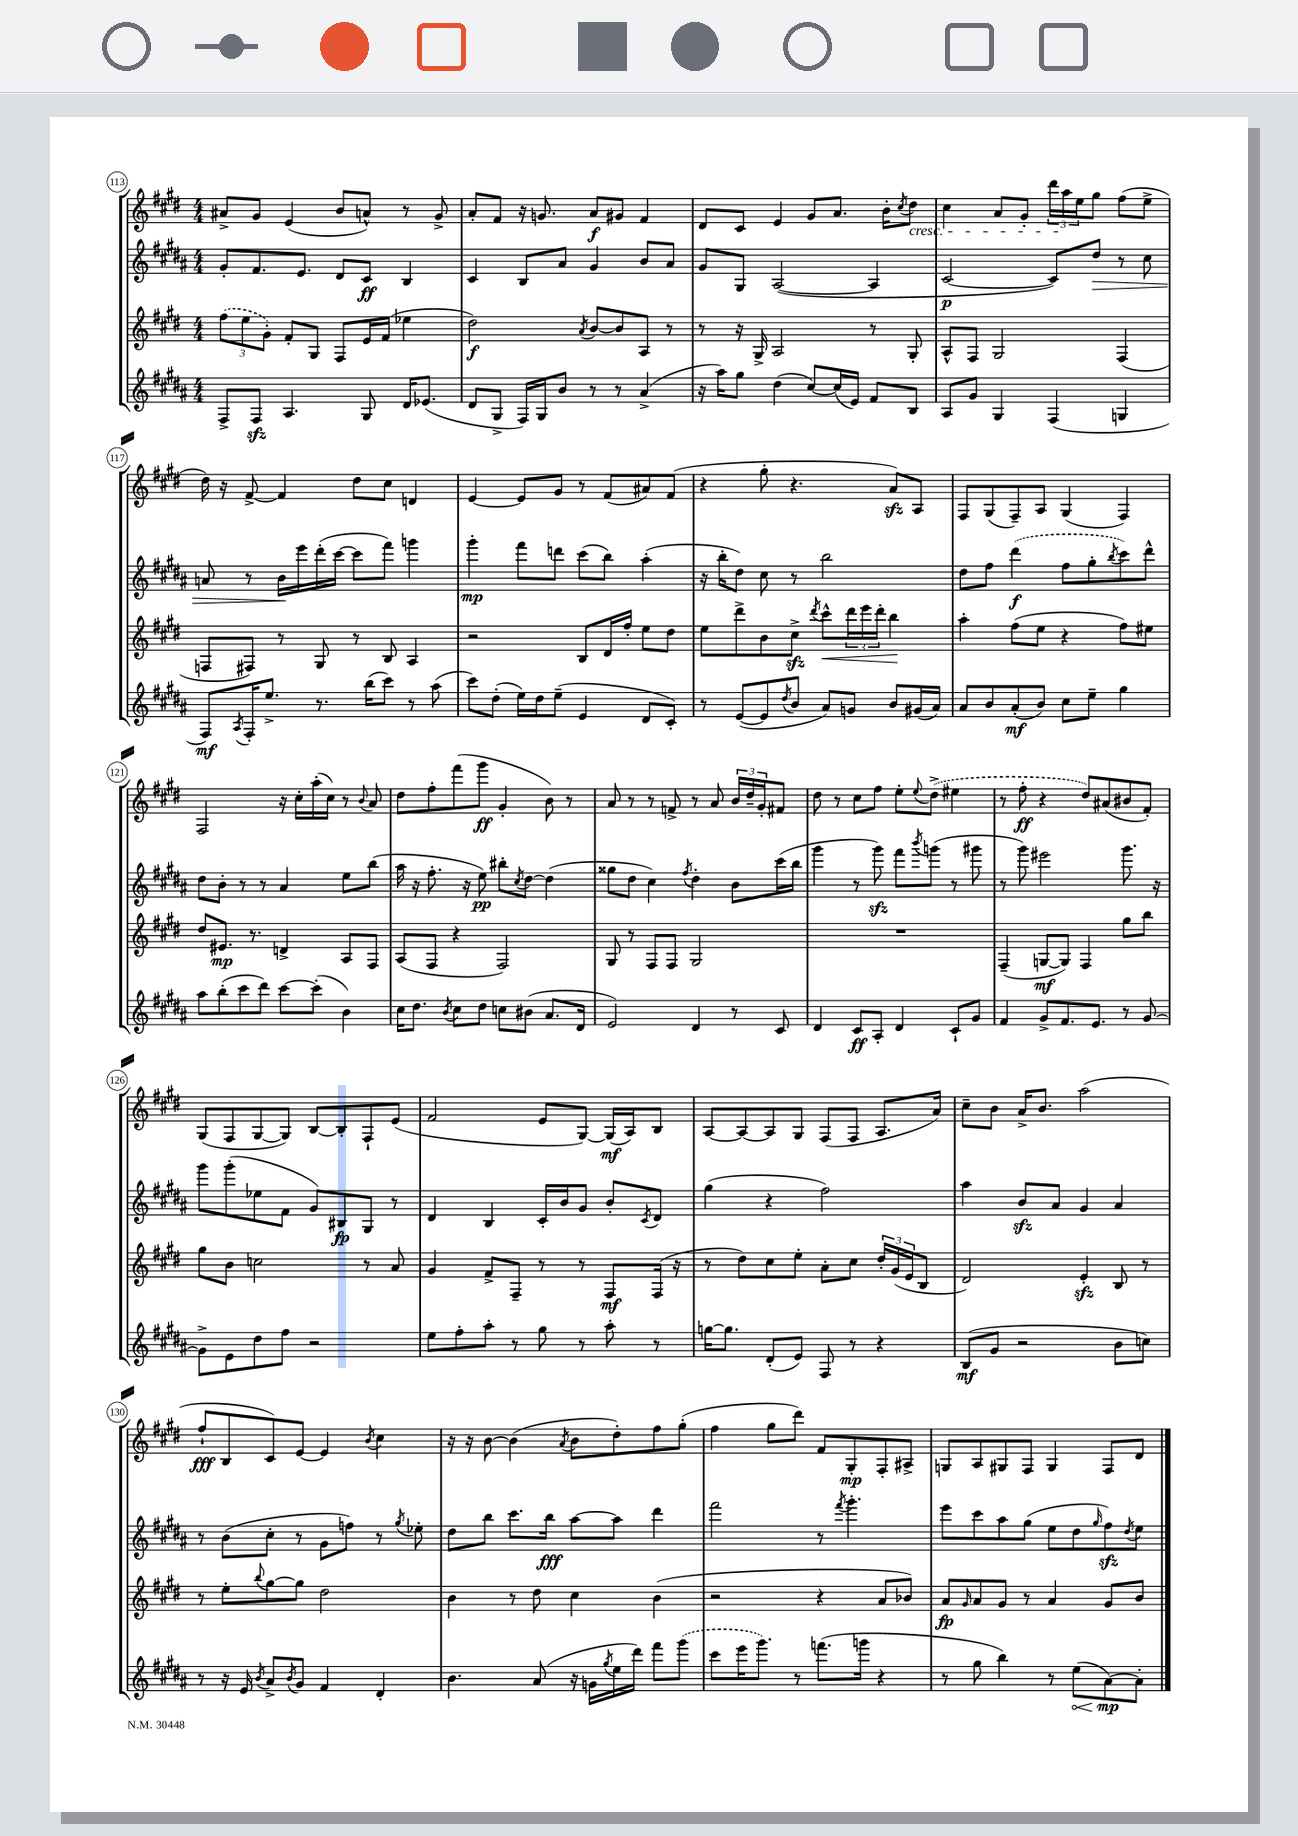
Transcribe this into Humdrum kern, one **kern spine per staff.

**kern	**kern	**kern	**kern
*staff4	*staff3	*staff2	*staff1
*clefG2	*clefG2	*clefG2	*clefG2
*k[f#c#g#d#a#]	*k[f#c#g#d#]	*k[f#c#g#d#a#]	*k[f#c#g#d#]
*M4/4	*M4/4	*M4/4	*M4/4
8F#^/L	(12ff#\L	8g#'/L	8a#^/L
.	12ee\	.	.
8F#/J	.	8.f#/	8g#/J
.	12g#'\J)	.	.
4.A#/	8f#'/L	.	(4e/
.	.	8.e/J	.
.	8G#/J	.	.
.	8F#/L	8d#/L	8b/L
8G#/	16e/L	8c#/J	8a^^/J)
.	(16f#/JJ	.	.
16d#/LK	4ee-\	4B/	8r
(8.e-/J	.	.	.
.	.	.	8g#^/
=	=	=	=
8d#/L	2dd#\)	4c#/	8a'/L
8G#^/J	.	.	8f#/J
16F#/LL)	.	8B/L	16r
16G#/J	.	.	8.g/
8b/J	.	8a#/J	.
.	8qa/	.	.
8r	[8b/L	4g#/	8a/L
8r	8b/]	.	8g#/J
(4a#^/	8A/J	8b/L	4f#/
.	8r	8a#/J	.
=	=	=	=
16r	8r	8g#/L	8d#/L
16aa#\LK)	.	.	.
8gg#\J	16r	8G#/J	8c#/J
.	16G#^/	.	.
(4dd#\	2A/	([2A#/	4e/
[8cc#/L)	.	.	8g#/L
(16cc#/]L	.	.	8.a/J
16e/JJ)	.	.	.
8f#/L	8r	4A#/]	.
.	.	.	16b'\LK
.	.	.	8qcc#/
8B/J	8G#'/	.	8dd#\J
=	=	=	=
8A#/L	8A^^/L	[2c#/	4cc#\
8g#/J	8F#/J	.	.
4G#/	2G#/	.	8a/L
.	.	.	8g#'/J
(4F#/	.	8c#/]L)	24ddd#\LL
.	.	.	24aa\
.	.	.	24ee\J
.	.	8dd#/J	8gg#\J
4G/	(4F#/	8r	(8ff#\L
.	.	8cc#\	8ee^\J
=	=	=	=
8F#/L)	8F/L	8a/	16dd#\)
.	.	.	16r
8qA#/	.	.	.
16F#'/K	8F#/J)	8r	[8f#^/
8.ee^/J	.	.	.
.	8r	16b\LL	4f#/]
.	.	16eee\	.
8.r	8G#/	(16ddd#'\	.
.	.	[16ccc#\JJ	.
.	8r	8ccc#\]L	8dd#\L
(16bb\LK	.	.	.
8ccc#\J)	8B/	8fff#\J)	8cc#\J
8r	4A/	4ggg\	4d/
(8aa#\	.	.	.
=	=	=	=
8ccc#\L)	2r	4ggg#'\	[4e/
(8dd#'\J	.	.	.
16ee\LL)	.	8fff#\L	8e/]L
16dd#\J	.	.	.
(8ee~\J	.	8ddd\J	8g#/J
4e/	8B/L	(8ccc#\L	8r
.	16d#/L	8bb\J)	(8f#/L
.	16ff#'/JJ	.	.
8d#/L	8ee\L	(4aa#'\	8a#/)
8c#'/J)	8dd#\J	.	(8f#/J
=	=	=	=
8r	8ee\L	16r	4r
.	.	16bb'\LK	.
([8e/L	8ddd#^\	8dd#\J)	.
8e/]	8b\	8cc#\	8gg#'\
8qdd#/	.	.	.
8b/J	8cc#^\J	8r	4.r
.	8qddd#/	.	.
8a#/L)	8ccc#^^\L	2bb\	.
8g/J	24ddd#\L	.	.
.	24eee\	.	.
.	24ddd#'\JJ	.	.
8b/L	4bb\	.	8a/L)
(16g#/L	.	.	8A/J
16a#/JJ)	.	.	.
=	=	=	=
8a#/L	4aa'\	8dd#\L	8F#/L
8b/	.	8ff#\J	(8G#/
(8a#'/	(8ff#\L	(4ddd#\	8F#~/)
8b/J)	8ee\J	.	8A/J
8cc#\L	4r	8ff#\L	(4G#/
8ee~\J	.	8gg#'\	.
.	.	8qbb/	.
4gg#\	8ff#\L)	8ccc#\)	4F#/)
.	8ee#\J	8ddd#^^\J	.
=	=	=	=
8aa#\L	8dd#/L	8dd#\L	2F#/
(8bb'\	8.e#/J	8b'\J	.
8ccc#\	.	8r	.
.	8.r	.	.
8ddd#\J)	.	8r	.
[8ccc#\L	4d^/	4a#/	16r
.	.	.	16cc#'\LL
(8ccc#'\]J	.	.	(16aa'\
.	.	.	16cc#\JJ)
4b\)	8A/L	8ee\L	8r
.	.	.	8qqb/
.	8F#/J	(8bb\J	8a/
=	=	=	=
16cc#\LK	(8A/L	16aa#\	8dd#\L
8.dd#\J	.	16r	.
.	8F#/J	8.ff#'\	8ff#'\
8qb/	.	.	.
8cc#\L	4r	.	(8fff#\
.	.	16r	.
8dd#\J	.	8ee\)	8ggg#\J
8cc\L	2F#/)	8bb#'\L	4g#'/
.	.	8qcc#/	.
(8b#\J	.	[8dd#\J	.
8.a#/L	.	(4dd#\]	8b\)
.	.	.	8r
16d#/Jk	.	.	.
=	=	=	=
2e/)	8G#/	8gg##\L	8a/
.	8r	8dd#\J	8r
.	8F#/L	4cc#\)	8r
.	8F#/J	.	8f^/
.	.	8qff#/	.
4d#/	2G#/	4dd#'\	8r
.	.	.	8a/
8r	.	8b\L	24b/LL
.	.	.	24dd#~/
.	.	.	24g#'/J
8c#/	.	(16ccc#\L	8f#/J
.	.	16bb\JJ	.
=	=	=	=
4d#/	1r	4ggg#\	8dd#\
.	.	.	8r
8c#/L	.	8r	8cc#\L
8A#'/J	.	8ggg#\)	8ff#\J
4d#/	.	8fff#\L	8ee'\L
.	.	8qbbb/	8qqee/
.	.	(8ggg\J	(8dd#^\J
8c#`/L	.	8r	4ee#\
8g#/J	.	8ggg#\	.
=	=	=	=
4f#/	(4F#~/	8r	8r
.	.	8ggg#\)	8ff#'\
8g#^/L	[8G/L	2eee#\	4r
8.f#/	8G/]J)	.	.
.	4F#/	.	8dd#/L)
8.e/J	.	.	.
.	.	.	(8a#/
8r	8gg#\L	8.ggg#\	8b#/
[8g#/	8bb\J	.	8f#'/J)
.	.	16r	.
=	=	=	=
8g#^\]L	8gg#\L	8ggg#\L	(8G#/L
8e\	8b\J	(8ggg#'\	8F#/
8dd#\	2cc\	8ee-\	[8G#/
8ff#\J	.	8f#\J	8G#/]J)
2r	.	8g#/L)	[8B/L
.	.	8B#/	8B'/]
.	8r	8G#/J	8F#`/
.	8a/	8r	(8e/J
=	=	=	=
8ee\L	4g#/	4d#/	2f#/
8ff#'\	.	.	.
8aa#'\J	8f#^/L	4B/	.
8r	8F#~/J	.	.
8gg#\	8r	16c#'/LL	8e/L
.	.	16b/J	.
8r	8r	8g#/J	[8G#/J)
8aa#'\	8F#/L	8b'/L	(16G#/]LL
.	.	.	16A/J)
.	.	8qc#/	.
8r	(16F#/Jk	8d#/J	8B/J
.	16r	.	.
=	=	=	=
[16gg\LK	8r	(4gg#\	[8A/L
8.gg\]J	.	.	.
.	8dd#\L)	.	8A/_
(8d#'/L	8cc#\	4r	8A/]
8e/J)	8ee'\J	.	8G#/J
8F#/	8a'\L	2ff#\)	(8F#/L
8r	8cc#\J	.	8F#/J
4r	24dd#'/LL	.	8.A/L
.	(24g#/	.	.
.	24e/J	.	.
.	8B/J	.	.
.	.	.	16a/Jk)
=	=	=	=
(8B/L	2d#/)	4aa#\	8cc#~\L
8g#/J	.	.	8b\J
2r	.	8b/L	16a^/LK
.	.	.	8.b/J
.	.	8a#/J	.
.	4e'/	4g#/	(2aa\
8b\L	8B/	4a#/	.
8cc\J)	8r	.	.
=	=	=	=
8r	8r	8r	8ff#`/L
16r	8ee'\L	(8b\L	8B/
16e/	.	.	.
8qb/	8qqbb/	.	.
8a#^/L	[8gg#\	8cc#'\J	8c#/)
8qb/	.	.	.
8g#/J	8gg#\]J	8r	[8e/J
4f#/	2dd#\	8g#\L	4e/]
.	.	8ff\J)	.
.	.	.	8qb/
4d#'/	.	8r	4cc#\
.	.	8qgg#/	.
.	.	8ee-'\	.
=	=	=	=
4.b\	4b\	8dd#\L	16r
.	.	.	16r
.	.	8bb\J	[8b\
.	8r	8.ccc#\L	(4b\]
(8a#/	8dd#\	.	.
.	.	16bb\Jk	.
.	.	.	8qa/
16r	4cc#\	[8aa#\L	8b\L
16g\LL	.	.	.
8qgg#/	.	.	.
16ee\	.	8aa#\]J	8dd#'\)
16ddd#\JJ)	.	.	.
8fff#\L	(4b\	4ddd#\	8ff#\
(8ggg#\J	.	.	(8gg#'\J
=	=	=	=
8ccc#\L	2r	2fff#\	4ff#\
16eee\K	.	.	.
8.ggg#\J)	.	.	.
.	.	.	8gg#\L
8r	.	.	8ddd#\J)
(8.fff\L	4r	8r	8f#/L
.	.	8qfff#/	.
.	.	4.ggg#'\	8G#'/
16ggg\Jk	.	.	.
4r	8a/L	.	8F#'/
.	8b-/J)	.	8A#^/J
=	=	=	=
8r	8a/L	8eee\L	8G/L
.	16qqg#/	.	.
8gg#\	8a/	8ccc#\	8A/
4bb\)	8g#/J	8aa#\	8G#/
.	8r	(8gg#\J	8F#/J
8r	4a/	8ee\L	4G#/
(8ee\L	.	8dd#\	.
.	.	16qqgg#/	.
[8a#\)	8g#/L	8ff#\)	8F#/L
.	.	8qdd#/	.
8a#'\]J	8b/J	8ee\J	8d#/J
==	==	==	==
*-	*-	*-	*-
